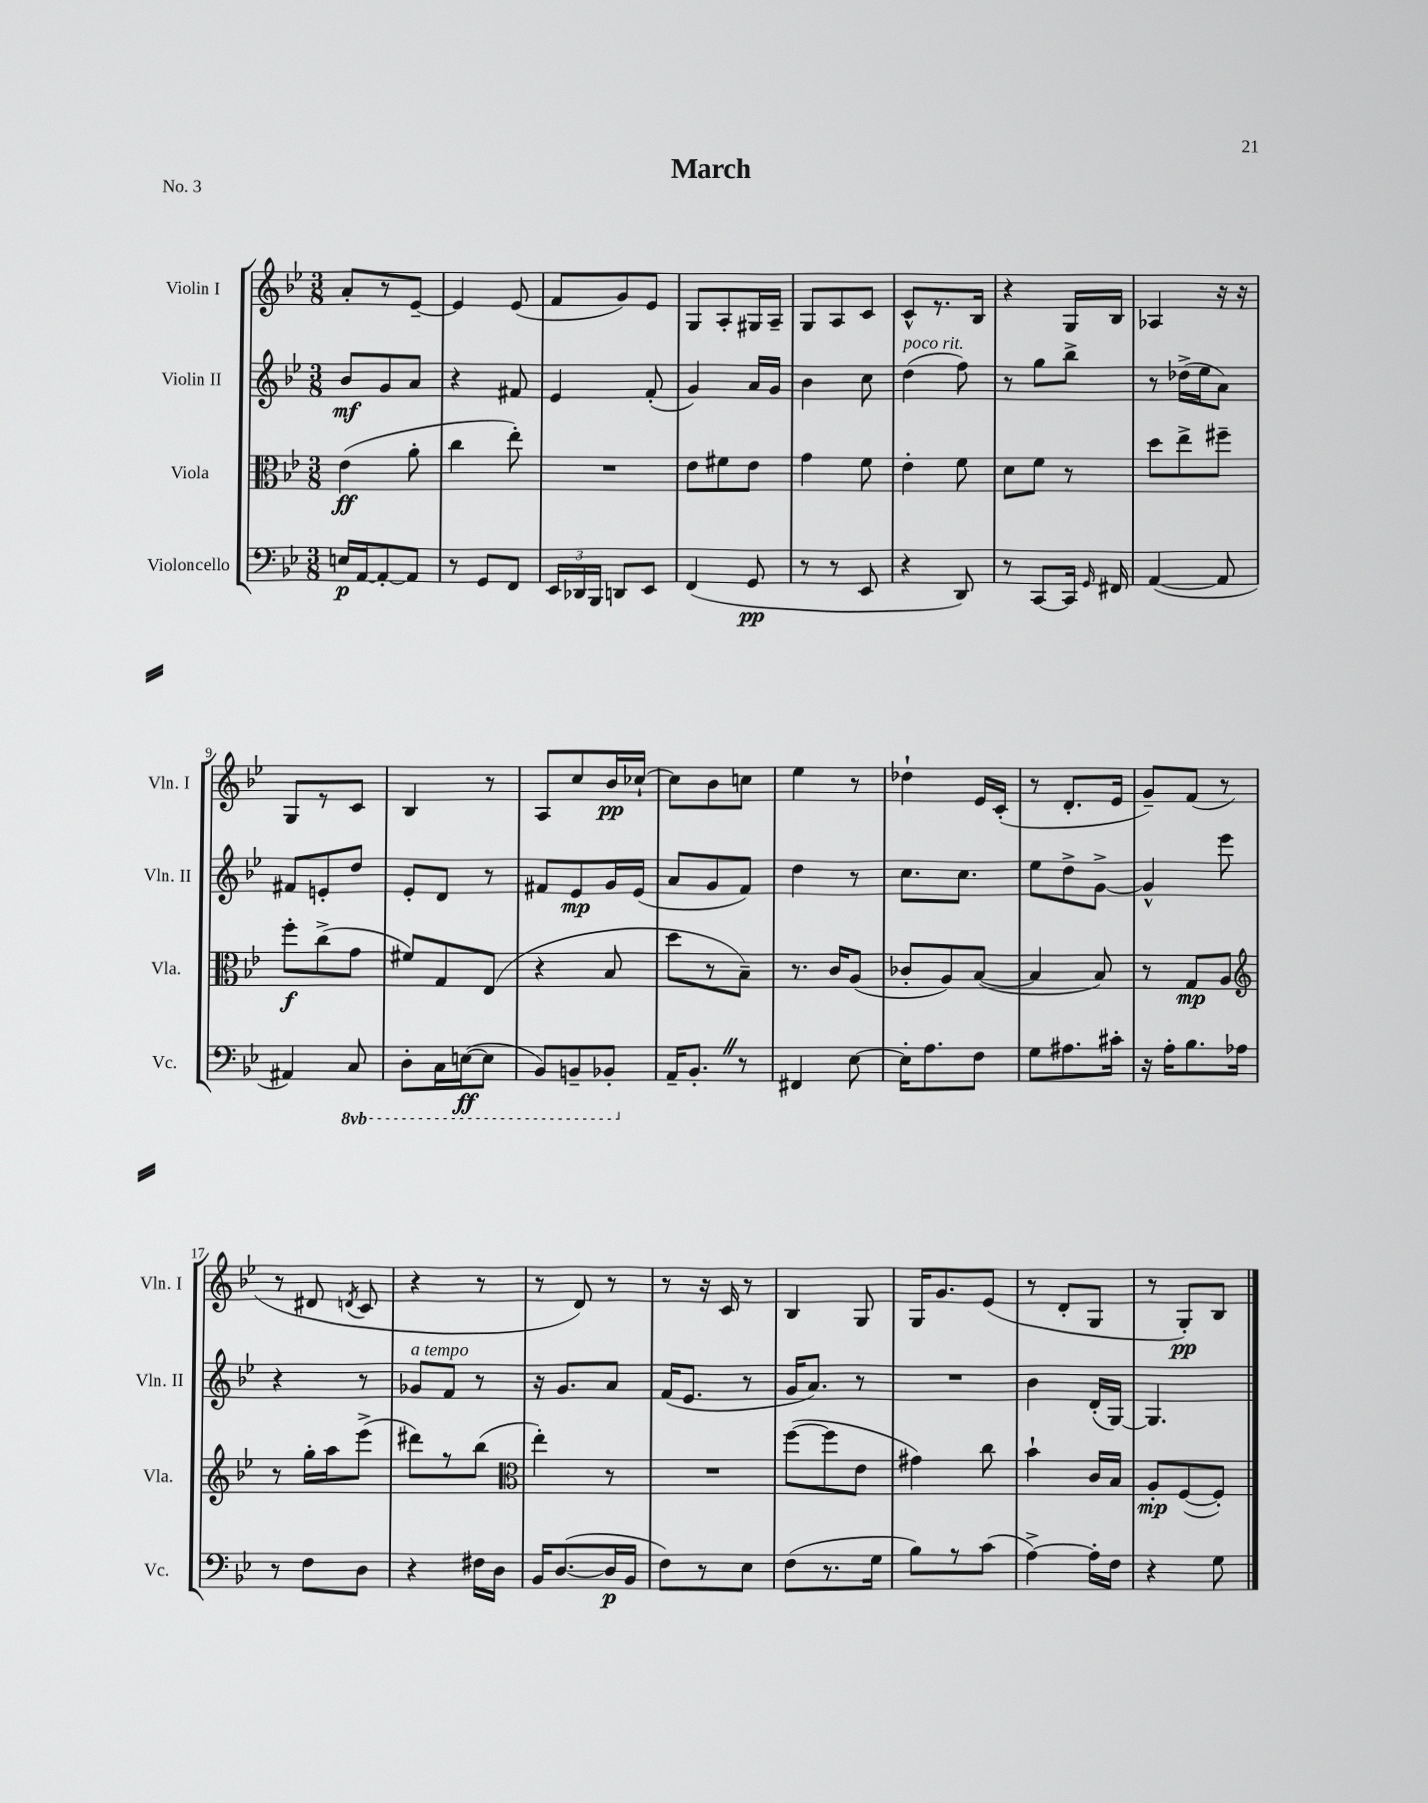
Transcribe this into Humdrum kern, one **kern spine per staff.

**kern	**kern	**kern	**kern
*staff4	*staff3	*staff2	*staff1
*clefF4	*clefC3	*clefG2	*clefG2
*k[b-e-]	*k[b-e-]	*k[b-e-]	*k[b-e-]
*M3/8	*M3/8	*M3/8	*M3/8
16E/LL	(4e-\	8b-/L	8a'/L
[16AA/J	.	.	.
8AA'/_	.	8g/	8r
8AA/]J	8a'\	8a/J	[8e-~/J
=	=	=	=
8r	4cc\	4r	4e-/]
8GG/L	.	.	.
8FF/J	8ee-'\)	8f#/	(8e-/
=	=	=	=
24EE-/LL	4.r	4e-/	8f/L
24DD-/	.	.	.
24BBB-/JJ	.	.	.
8DD/L	.	.	8g/)
8EE-/J	.	(8f'/	8e-/J
=	=	=	=
(4FF/	8e-\L	4g/)	8G/L
.	8f#\	.	8A'/
8GG/	8e-\J	16a/LL	16G#/L
.	.	16g/JJ	16A~/JJ
=	=	=	=
8r	4g\	4b-\	8G/L
8r	.	.	8A/
8EE-/	8f\	8cc\	8c/J
=	=	=	=
4r	4e-'\	(4dd\	8c^^/L
.	.	.	8.r
8DD/)	8f\	8ff\)	.
.	.	.	16B-/Jk
=	=	=	=
8r	8d\L	8r	4r
[8CC/L	8f\J	8gg\L	.
16CC/]Jk	8r	8bb-^\J	16G/LL
16qqGG/	.	.	.
16FF#/	.	.	16B-/JJ
=	=	=	=
([4AA/	8dd\L	8r	4A-/
.	8ee-^\	(16dd-^\LL	.
.	.	16ee-\J	.
8AA/]	8ff#~\J	8a\J)	16r
.	.	.	16r
=	=	=	=
4AA#/)	8ff'\L	8f#/L	8G/L
.	(8cc^\	8e'/	8r
8CC/	8g\J	8dd/J	8c/J
=	=	=	=
8DD'\L	8f#/L)	8e-'/L	4B-/
16CC\L	8G/	8d/J	.
([16EE\J	.	.	.
8EE\]J	(8E-/J	8r	8r
=	=	=	=
8BBB-/L)	4r	8f#/L	8A/L
8BBB~/	.	8e-/	8cc/
8BBB-'/J	8B-/	16g/L	16b-/L
.	.	(16e-/JJ	[16cc-`/JJ
=	=	=	=
16AA~/LK	8dd\L	8a/L	8cc-\]L
8.BB-'/J	.	.	.
.	8r	8g/	8b-\
8r	8B-~\J)	8f/J)	8cc\J
=	=	=	=
4FF#/	8.r	4dd\	4ee-\
.	16c/LK	.	.
[8E-\	(8A/J	8r	8r
=	=	=	=
16E-'\]LK	8c-'/L	8.cc\L	4dd-`\
8.A\	.	.	.
.	8A/)	.	.
.	.	8.cc\J	.
8F\J	([8B-/J	.	16e-/LL
.	.	.	(16c'/JJ
=	=	=	=
8G\L	4B-/]	8ee-\L	8r
8.A#\	.	8dd^\	8.d'/L
.	8B-/)	[8g^\J	.
16c#'\Jk	.	.	16e-/Jk
=	=	=	=
16r	8r	4g^^/]	8g~/L)
16A'\LK	.	.	.
8.B-\	8G/L	.	(8f/J
.	8A/J	8eee-\	8r
16A-\Jk	.	.	.
=	=	=	=
*	*clefG2	*	*
8r	8r	4r	8r
8F\L	16gg'\LL	.	8d#/
.	16aa\J	.	.
.	.	.	8qd/
8D\J	(8eee-^\J	8r	8c/
=	=	=	=
4r	8ddd#\L)	8g-/L	4r
.	8r	8f/J	.
16F#\LL	(8bb-\J	8r	8r
16D\JJ	.	.	.
=	=	=	=
*	*clefC3	*	*
16BB-/LK	4ee-'\)	16r	8r
([8.D/	.	8.g/L	.
.	.	.	8d/)
16D/]L	8r	8a/J	8r
16BB-/JJ	.	.	.
=	=	=	=
8F\L)	4.r	(16f/LK	8r
.	.	8.e-/J	.
8r	.	.	16r
.	.	.	16c/
8E-\J	.	8r	8r
=	=	=	=
(8F\L	([8ff\L	16g/LK	4B-/
.	.	8.a/J)	.
8.r	8ff\]	.	.
.	8e-\J	8r	8G/
16G\Jk	.	.	.
=	=	=	=
8B-\L)	4g#\)	4.r	16G/LK
.	.	.	8.g/
8r	.	.	.
(8c\J	8cc\	.	(8e-/J
=	=	=	=
[4A^\)	4b-`\	4b-\	8r
.	.	.	8d'/L
16A'\]LL	16c/LL	(16d'/LL	8G/J
16F\JJ	16B-/JJ	[16G/JJ)	.
=	=	=	=
4r	8A'/L	4.G/]	8r
.	([8F/	.	8G'/L)
8G\	8F'/]J)	.	8B-/J
==	==	==	==
*-	*-	*-	*-
